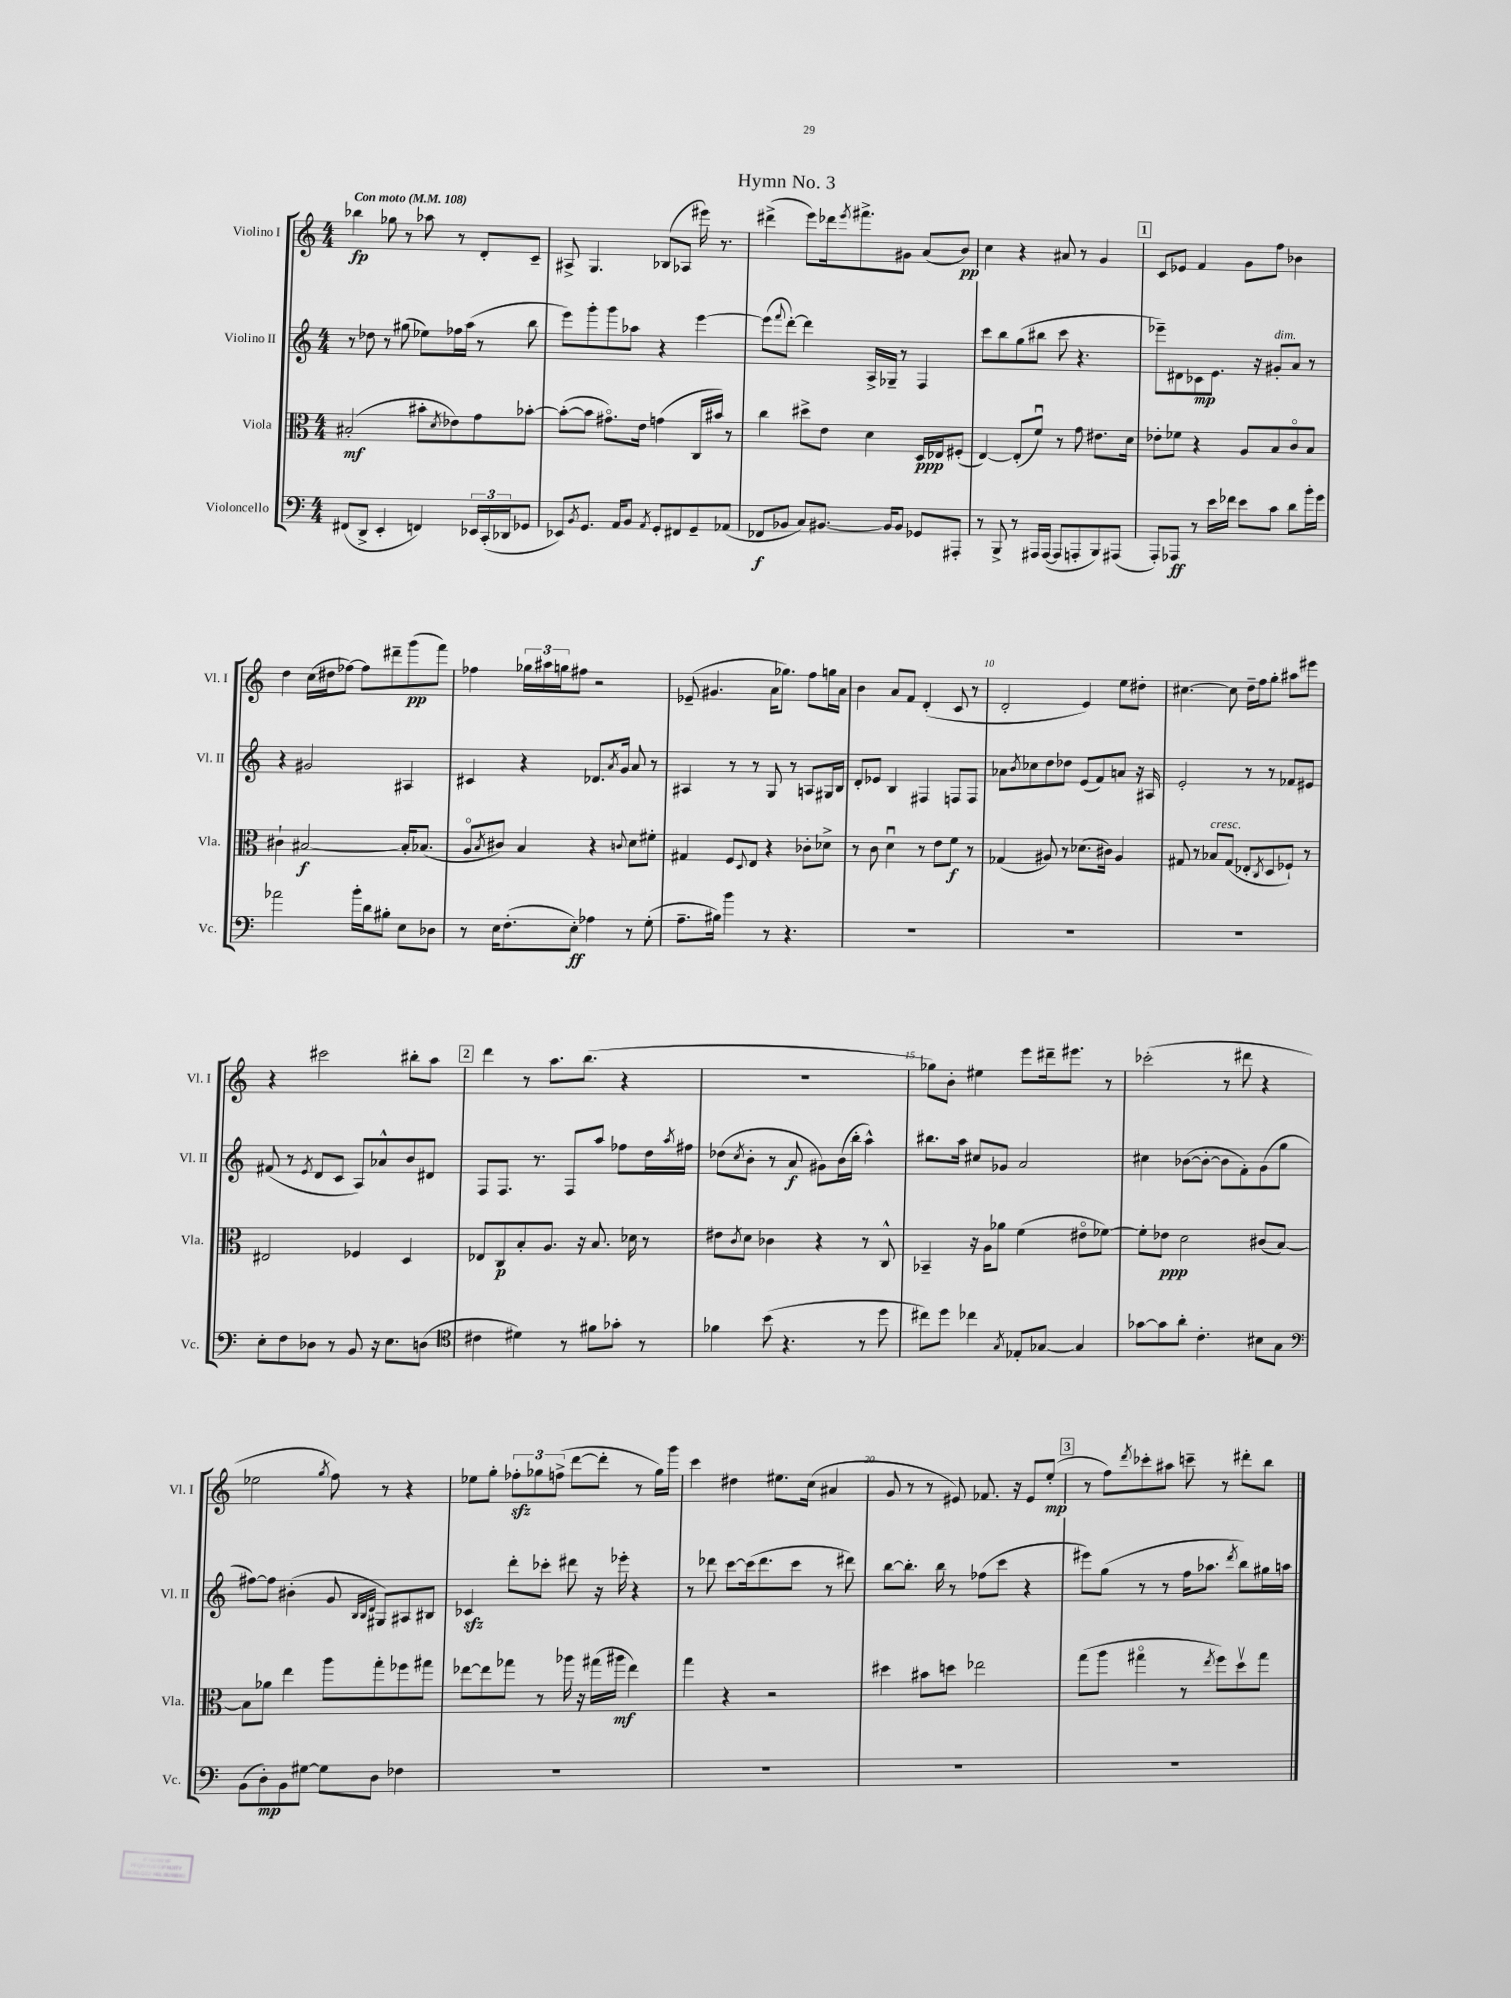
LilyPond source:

\header { title = "Hymn No. 3" }
<<
\new StaffGroup <<
\new Staff = "s0" \with { instrumentName = "Violino I" shortInstrumentName = "Vl. I" } {
    \clef treble \key c \major \numericTimeSignature \time 4/4 \tempo "Con moto" 4 = 108
    bes''4\fp ges''8 r8 aes''8 r8 d'8-. c'8-- |
    ais8-> g4. bes8( aes8 eis'''16) r8. |
    dis'''4->( e'''8) des'''16 \acciaccatura { e'''8 } fis'''8.-> gis'8 a'8( b'8\pp) |
    c''4 r4 ais'8 r8 g'4 |
    \mark \markup { \box "1" } c'8 ees'8 f'4 g'8 f''8 bes'4 |
    d''4 c''16( dis''16 fes''8~) fes''8 dis'''8-- g'''8\pp( f'''8) |
    fes''4 \tuplet 3/2 { ges''16 ais''16 g''16 } fis''8 r2 |
    ees'8--( gis'4. a'16 ges''8.) f''8 g''16 a'16 |
    b'4 a'8 f'8 d'4-.( c'8 r8 |
    d'2-. e'4) e''8 dis''8-. |
    cis''4.~ cis''8 d''16-- f''16 g''8-. ais''8 eis'''8 |
    r4 cis'''2 bis''8-. a''8 |
    \mark \markup { \box "2" } d'''4 r8 a''8. b''8.( r4 |
    R1 |
    ges''8) b'8-. eis''4 e'''8 dis'''16-- eis'''8. r8 |
    ces'''2-.( r8 dis'''8 r4 |
    ees''2 \acciaccatura { g''8 } f''8) r8 r4 |
    ees''8 g''8-. \tuplet 3/2 { fes''8-.\sfz ges''8 f''8->( } d'''8~ d'''8-. r8 ges''16) g'''16 |
    c'''4 dis''4 eis''8. c''16( ais'4 |
    g'8 r8 r8 eis'8) fes'8. r16 eis'8 e''8-.\mp( |
    \mark \markup { \box "3" } r8 f''8) \acciaccatura { d'''8 } ces'''8-. ais''8 c'''8-- r8 dis'''8-. b''8 \bar "|." |
}
\new Staff = "s1" \with { instrumentName = "Violino II" shortInstrumentName = "Vl. II" } {
    \clef treble \key c \major \numericTimeSignature \time 4/4
    r8 des''8 r8 gis''8( ees''8) fes''16 a''16( r8 b''8 |
    e'''8) g'''8-. g'''8 aes''8 r4 e'''4~ |
    e'''8( \appoggiatura { f'''8 } d'''8~-.) d'''4 a16-> ges16-- r8 f4 |
    c'''8 b''8 g''8( bis''8 c'''8 r4. |
    \mark \markup { \box "1" } ees'''8--) dis'8 ces'8\mp e'8. r16 gis'8-.^\markup { \italic "dim." } a'8 r8 |
    r4 gis'2 ais4 |
    cis'4 r4 des'8. \acciaccatura { a'8 } g'16 a'8 r8 |
    ais4 r8 r8 g8 r8 a8 gis16 b16 |
    d'8-. ees'8 b4 fis4 f8 f8 |
    aes'8 \acciaccatura { b'8 } ces''8 d''8 des''8 e'8( f'8) a'8 r16 ais16 |
    e'2-. r8 r8 fes'8 eis'8 |
    fis'8( r8 \acciaccatura { e'8 } d'8 c'8 a8) aes'8-^ b'8 dis'8 |
    \mark \markup { \box "2" } f8 f8. r8. f8 a''8 fes''8 d''16 \acciaccatura { a''8 } fis''16 |
    des''8( \acciaccatura { c''8 } b'8-. r8 a'8\f gis'8) b'16( b''16-. a''4-^) |
    bis''8. a''16 cis''8 ges'8 a'2 |
    cis''4 bes'8~( bes'8~-. bes'8 f'8-.) g'8( g''8 |
    fis''8~) fis''8 bis'4-.( g'8 \grace { b32 b32 d'32 } gis8) ais8 bis8 |
    ces'4\sfz d'''8-. ces'''8-. dis'''8 r16 ees'''16-. r4 |
    r8 des'''8 c'''8~ c'''16( des'''8. c'''8 r8 dis'''8) |
    b''8~ b''8.-. b''16 r8 fes''8( c'''8 r4 |
    \mark \markup { \box "3" } eis'''8) g''8( r8 r8 f''16 aes''8. \acciaccatura { d'''8 } b''8) gis''16 a''16 \bar "|." |
}
\new Staff = "s2" \with { instrumentName = "Viola" shortInstrumentName = "Vla." } {
    \clef alto \key c \major \numericTimeSignature \time 4/4
    bis2-.\mf( bis'8-. \acciaccatura { d'8 } ees'8) g'8 bes'8~-. |
    bes'8~-.( bes'8 gis'8.\flageolet) e'16 g'4( c16 bis'16) r8 |
    c''4 dis''8-> e'8 d'4 d16\ppp ees16 fis8-.( |
    e4~) e8-.( f'8\downbow) r8 g'8 eis'8. d'16 |
    \mark \markup { \box "1" } ees'8-. fes'8 r4 a8 b8 c'8\flageolet b8 |
    cis'4-! bis2~\f bis16-. bes8.( |
    a8\flageolet \acciaccatura { b8 } cis'8) b4 r4 \appoggiatura { c'8 } d'8 fis'8-. |
    gis4 f8 \appoggiatura { d8 } e8 r4 ces'8-. des'8-> |
    r8 c'8 d'4\downbow r8 e'8 f'8\f r8 |
    ges4( ais8) r8 des'8.( cis'16) ais4 |
    gis8 r8 bes8^\markup { \italic "cresc." } gis8( ees8-. \acciaccatura { c8 } d8 fes8-!) r8 |
    eis2 fes4 d4 |
    \mark \markup { \box "2" } ees8 c8\p b8-. a8. r16 b8. des'16 r8 |
    eis'8 \acciaccatura { c'8 } d'8 ces'4 r4 r8 c8-^ |
    bes,4-- r16 a16 aes'8 f'4( eis'8\flageolet fes'8~) |
    fes'8-. ees'8\ppp d'2 cis'8( b8~) |
    b8 aes'8 e''4 a''8 g''8-. fes''8 gis''8 |
    ees''8~ ees''8 ges''8 r8 aes''16 r16 gis''16( ais''16\mf ees''4) |
    g''4 r4 r2 |
    dis''4 bis'8 d''8 ees''2 |
    \mark \markup { \box "3" } g''8( a''8 gis''4\flageolet r8 \acciaccatura { e''8 } f''8) d''8\upbow gis''8 \bar "|." |
}
\new Staff = "s3" \with { instrumentName = "Violoncello" shortInstrumentName = "Vc." } {
    \clef bass \key c \major \numericTimeSignature \time 4/4
    fis,8( d,8-> e,4-. f,4) \tuplet 3/2 { ees,16 c,16-.( des,16 } ges,8 |
    ees,8) \acciaccatura { b,8 } g,8. a,16 b,8 \acciaccatura { a,8 } g,8-. fis,8 g,8-- aes,8( |
    fes,8\f bes,8 c8) bis,8.~ bis,16 bis,8 ges,8 ais,,8-. |
    r8 b,,8-> r8 ais,,16 ais,,16~( ais,,8 a,,8-. b,,8) ais,,8( |
    \mark \markup { \box "1" } a,,8-.) aes,,8\ff r8 e'16 fes'16 e'8 c'8 d'8 b'16-. g'16 |
    aes'2 b'16-. d'16 bis8-. e8 des8 |
    r8 e16 f8.-.( e8-.\ff) aes4 r8 g8-.( |
    a8.-- bis16) b'4 r8 r4. |
    R1 |
    R1 |
    R1 |
    e8-. f8 des8 r8 b,8 r16 e8. d8( |
    \mark \markup { \box "2" } \clef tenor cis'4 dis'4) r8 fis'8 ges'8-. r8 |
    fes'4 b'8( r4. r8 d''8 |
    cis''8) d''8 ces''4 \acciaccatura { g8 } ees8-. ges8~ ges4 |
    ges'8~ ges'8 a'8-. c'4.-. bis8 g8 |
    \clef bass b,8( d8-.\mp) b,8 gis8~ gis8 d8 fes4 |
    R1 |
    R1 |
    R1 |
    \mark \markup { \box "3" } R1 \bar "|." |
}
>>
>>
\layout { \context { \Score \override BarNumber.break-visibility = ##(#f #t #t) barNumberVisibility = #(every-nth-bar-number-visible 5) } }
